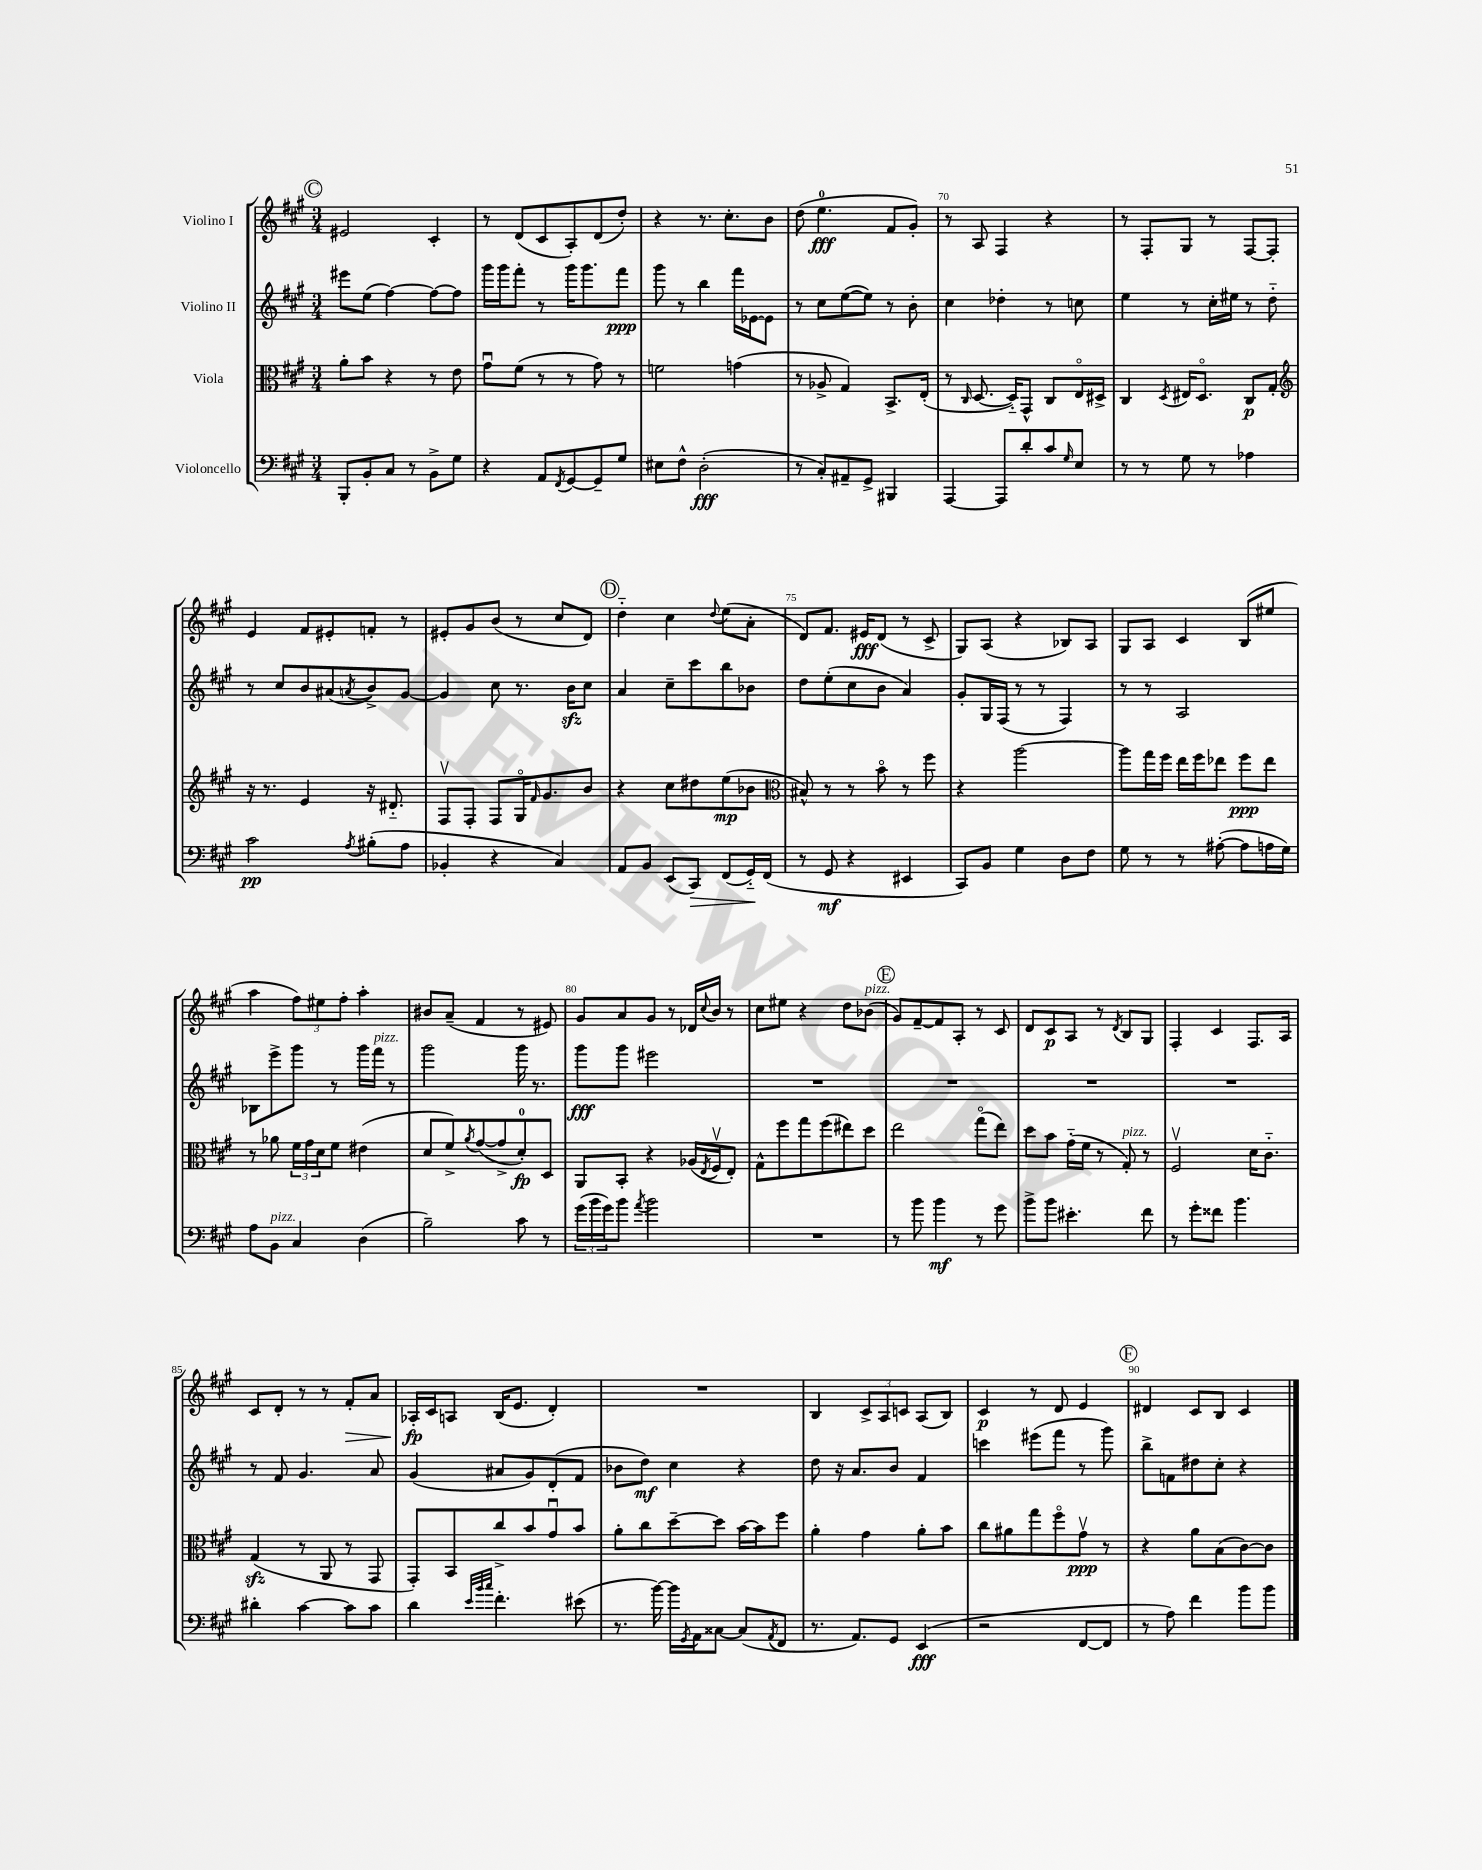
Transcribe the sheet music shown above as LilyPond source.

<<
\new StaffGroup <<
\new Staff = "s0" \with { instrumentName = "Violino I" } {
    \clef treble \key a \major \numericTimeSignature \time 3/4
    \mark \markup { \circle "C" } eis'2 cis'4-. |
    r8 d'8( cis'8 a8-.) d'8( d''8-.) |
    r4 r8. cis''8.-. b'8 |
    d''8( e''4.-0\fff fis'8 gis'8-.) |
    r8 a8 fis4 r4 |
    r8 fis8-. gis8 r8 fis8~ fis8-. |
    e'4 fis'8 eis'8-. f'8-. r8 |
    eis'8-. gis'8 b'8( r8 cis''8 d'8) |
    \mark \markup { \circle "D" } d''4-_ cis''4 \appoggiatura { d''8 } e''8( a'8-. |
    d'8) fis'8. eis'16\fff d'8( r8 cis'8-> |
    gis8) a8( r4 bes8) a8 |
    gis8 a8 cis'4 b8( eis''8 |
    a''4 \tuplet 3/2 { fis''8) eis''8 fis''8-. } a''4-. |
    bis'8 a'8--( fis'4 r8 eis'8) |
    gis'8 a'8 gis'8 r8 des'16 \appoggiatura { cis''8 } b'16 r8 |
    cis''8 eis''8 r4 d''8 bes'8^\markup { \italic "pizz." }( |
    \mark \markup { \circle "E" } gis'8) fis'8~-- fis'8 a8-. r8 cis'8 |
    d'8 cis'8\p a8 r8 \acciaccatura { d'8 } b8 gis8 |
    fis4-. cis'4 fis8. a16 |
    cis'8 d'8-. r8 r8 fis'8-.\> a'8 |
    aes16-.\fp\! cis'16 a8 b16( e'8. d'4-.) |
    R2. |
    b4 \tuplet 3/2 { cis'8-> a8 c'8 } a8( b8) |
    cis'4\p r8 d'8 e'4 |
    \mark \markup { \circle "F" } dis'4 cis'8 b8 cis'4 \bar "|." |
}
\new Staff = "s1" \with { instrumentName = "Violino II" } {
    \clef treble \key a \major \numericTimeSignature \time 3/4
    \mark \markup { \circle "C" } eis'''8 e''8( fis''4~) fis''8~ fis''8 |
    gis'''16 gis'''16 fis'''8-. r8 gis'''16 gis'''8. fis'''8\ppp |
    gis'''8 r8 b''4 fis'''16 ees'16~ ees'8 |
    r8 cis''8 e''8~( e''8) r8 b'8-. |
    cis''4 des''4-. r8 c''8 |
    e''4 r8 cis''16-. eis''16 r8 d''8-_ |
    r8 cis''8 b'8 ais'8( \acciaccatura { a'8 } b'8->) gis'8~ |
    gis'4 cis''8 r8. b'16\sfz cis''8 |
    \mark \markup { \circle "D" } a'4 cis''8-- cis'''8 b''8 bes'8 |
    d''8 e''8-.( cis''8 b'8 a'4) |
    gis'8-. gis16 fis16( r8 r8 fis4) |
    r8 r8 a2 |
    bes8 e'''8-> gis'''8 r8 gis'''16 fis'''16^\markup { \italic "pizz." } r8 |
    gis'''2 gis'''16 r8. |
    gis'''8\fff gis'''8 eis'''2 |
    R2. |
    \mark \markup { \circle "E" } R2. |
    R2. |
    R2. |
    r8 fis'8 gis'4. a'8 |
    gis'4( ais'8 gis'8) d'8-.( fis'8 |
    bes'8 d''8\mf) cis''4 r4 |
    d''8 r16 a'8. b'8 fis'4 |
    c'''4 eis'''8( fis'''8 r8 gis'''8) |
    \mark \markup { \circle "F" } b''8-> f'8 dis''8 cis''8-. r4 \bar "|." |
}
\new Staff = "s2" \with { instrumentName = "Viola" } {
    \clef alto \key a \major \numericTimeSignature \time 3/4
    \mark \markup { \circle "C" } a'8-. b'8 r4 r8 e'8 |
    gis'8\downbow fis'8( r8 r8 gis'8) r8 |
    f'2 g'4( |
    r8 aes8-> gis4) b,8.-> e16-.( |
    r8 \grace { cis16 } d8.~ d16-_) gis,8-^ cis8 e16\flageolet dis16-> |
    cis4 \acciaccatura { d8 } eis16 d8.\flageolet cis8\p gis8-. |
    \clef treble r16 r8. e'4 r16 dis'8.-_ |
    fis8\upbow fis8-. fis8 gis16\flageolet \grace { fis'16 } gis'8. b'8 |
    \mark \markup { \circle "D" } r4 cis''8 dis''8 e''8\mp( bes'8 |
    \clef alto bis8-^) r8 r8 b'8\flageolet r8 fis''8 |
    r4 a''2~ |
    a''8 gis''16 fis''16 e''16 fis''16 ees''8 fis''8\ppp ees''8 |
    r8 aes'8 \tuplet 3/2 { fis'16 gis'16 d'16 } fis'8 eis'4( |
    d'8 fis'8->) \acciaccatura { a'8 } gis'8~( gis'8-> d'8-0-.\fp) d8 |
    a,8 b,8-. r4 aes16( \acciaccatura { e8 } fis16\upbow e8-.) |
    gis8-^ fis''8 gis''8 fis''8( eis''8) d''8 |
    \mark \markup { \circle "E" } e''2 gis''8\flageolet( e''8) |
    d''8 b'8 gis'16-_( fis'16 r8 gis8-.^\markup { \italic "pizz." }) r8 |
    fis2\upbow d'16 cis'8.-_ |
    gis4\sfz( r8 a,8 r8 gis,8 |
    gis,8-.) b,8 cis''8-> b'8 gis'8\downbow b'8 |
    a'8-. cis''8 d''8~-- d''8 b'16~ b'16 fis''8 |
    a'4-. gis'4 a'8-. b'8 |
    cis''8 ais'8 gis''8 fis''8\flageolet gis'8\upbow\ppp r8 |
    \mark \markup { \circle "F" } r4 a'8 b8( cis'8~) cis'8 \bar "|." |
}
\new Staff = "s3" \with { instrumentName = "Violoncello" } {
    \clef bass \key a \major \numericTimeSignature \time 3/4
    \mark \markup { \circle "C" } b,,8-. b,8-. cis8 r8 b,8-> gis8 |
    r4 a,8 \acciaccatura { fis,8 } gis,8~ gis,8-- gis8 |
    eis8 fis8-^ d2-.\fff( |
    r8 cis8-.) ais,8-- gis,8-> bis,,4 |
    a,,4~ a,,8 d'8-. cis'8 \grace { gis16 } e8 |
    r8 r8 gis8 r8 aes4 |
    cis'2\pp \acciaccatura { a8 } bis8-.( a8 |
    bes,4-. r4 cis4) |
    \mark \markup { \circle "D" } a,8 b,8 e,8( cis,8\>) fis,8( gis,16-_\!) fis,16( |
    r8 gis,8\mf r4 eis,4 |
    cis,8) b,8 gis4 d8 fis8 |
    gis8 r8 r8 ais8~-.( ais8 a16 gis16) |
    a8 b,8^\markup { \italic "pizz." } cis4 d4( |
    b2--) cis'8 r8 |
    \tuplet 3/2 { gis'16( b'16 gis'16) } b'8 \acciaccatura { a'8 } b'2 |
    R2. |
    \mark \markup { \circle "E" } r8 b'8 b'4\mf r8 gis'8 |
    b'8-> b'8 eis'4.-. fis'8 |
    r8 gis'8-. fisis'8 b'4. |
    dis'4-. cis'4~ cis'8 cis'8 |
    d'4 \grace { e'32 b'32 cis''32 } fis'4.-. eis'8( |
    r8. b'16~) b'16 \acciaccatura { gis,8 } a,16 cisis8~ cisis8( \acciaccatura { a,8 } fis,8 |
    r8. a,8.) gis,8 e,4\fff( |
    r2 fis,8~ fis,8 |
    \mark \markup { \circle "F" } r8 a8) fis'4 b'8 b'8 \bar "|." |
}
>>
>>
\layout { \context { \Score currentBarNumber = #66 \override BarNumber.break-visibility = ##(#f #t #t) barNumberVisibility = #(every-nth-bar-number-visible 5) } }
